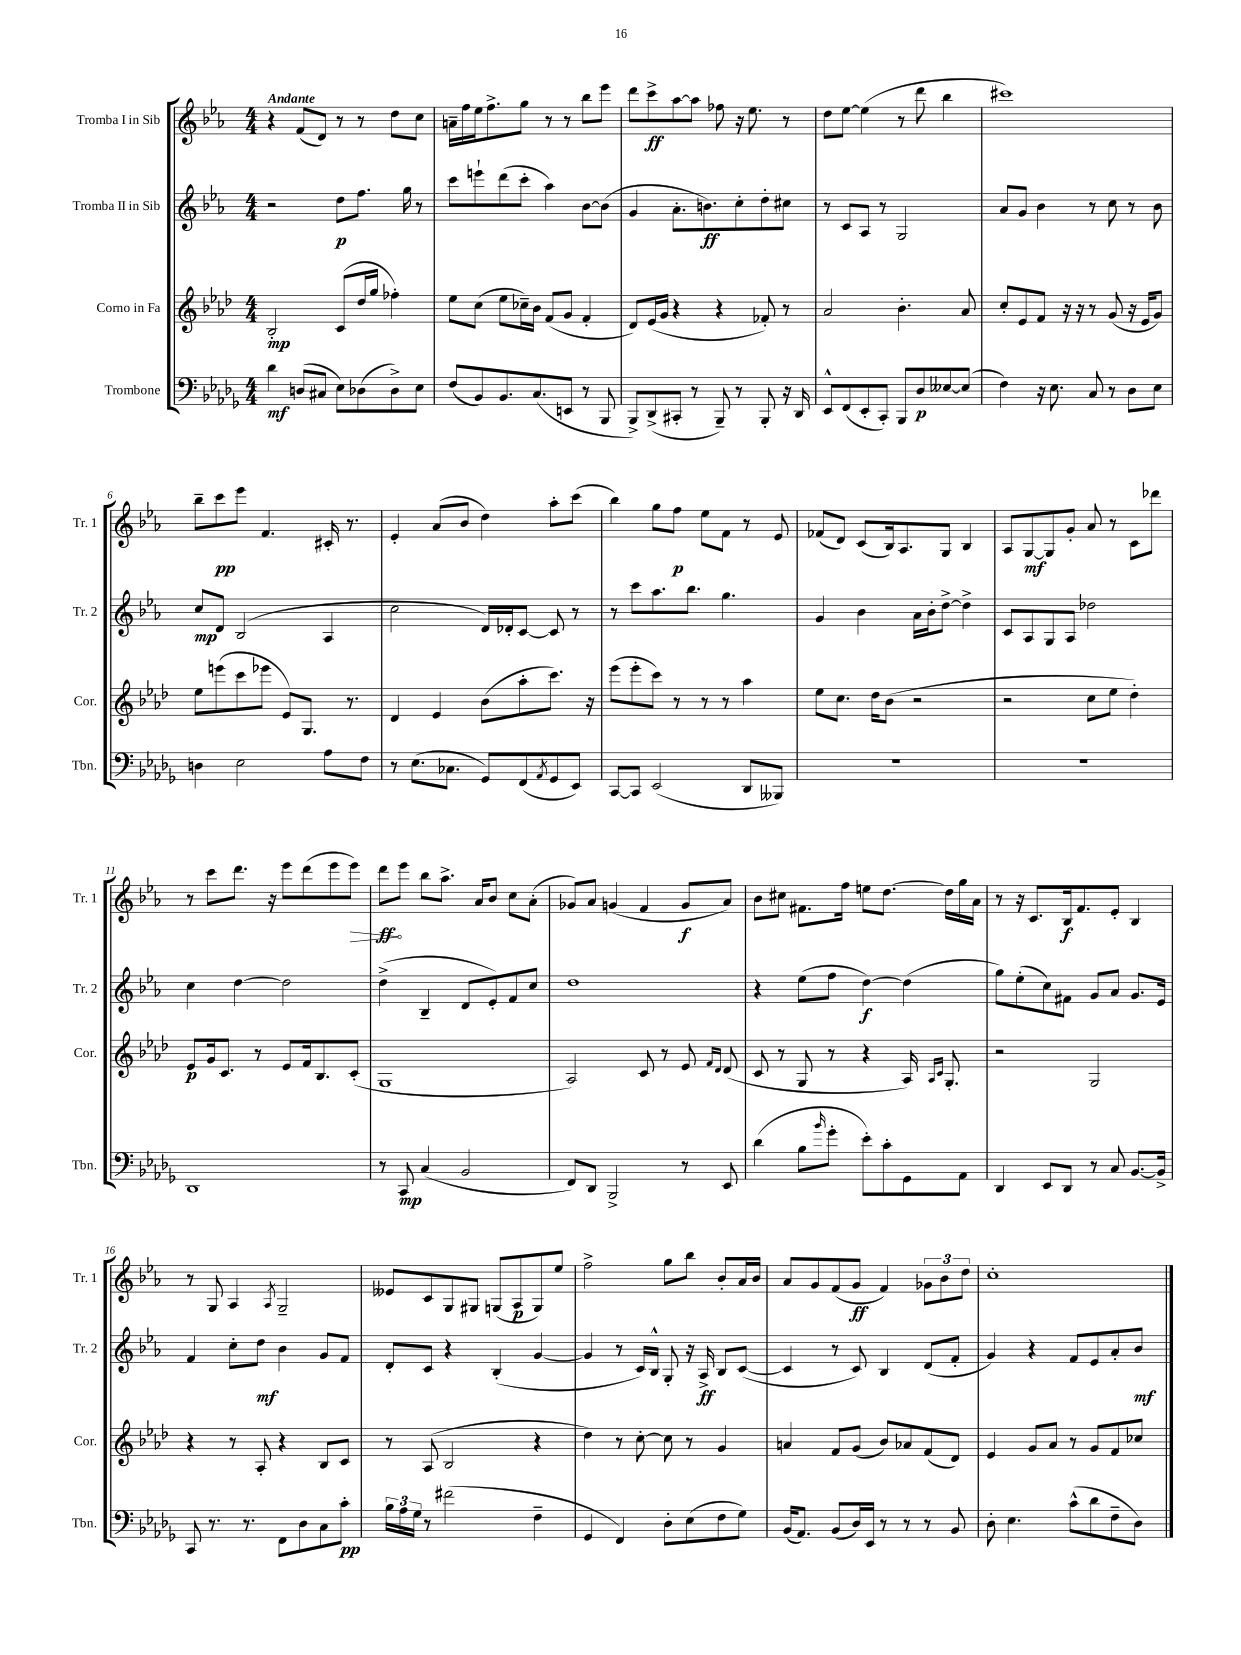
<<
\new StaffGroup <<
\new Staff = "s0" \with { instrumentName = "Tromba I in Sib" shortInstrumentName = "Tr. 1" } {
    \clef treble \key ees \major \numericTimeSignature \time 4/4 \tempo "Andante"
    r4 f'8( d'8) r8 r8 d''8 c''8 |
    a'16-- f''16 ees''16 f''8.-> g''8 r8 r8 bes''8 ees'''8 |
    d'''8 c'''8->\ff aes''8~ aes''8 fes''8 r16 ees''8. r8 |
    d''8 ees''8~ ees''4( r8 d'''8 bes''4 |
    cis'''1) |
    bes''8-- c'''8\pp ees'''8 f'4. cis'16-. r8. |
    ees'4-. aes'8( bes'8 d''4) aes''8-. c'''8( |
    bes''4) g''8 f''8\p ees''8 f'8 r8 ees'8 |
    fes'8( d'8) c'8( bes16) aes8. g8 bes4 |
    aes8 g8~\mf g8 g'8-. aes'8 r8 c'8 des'''8 |
    r8 c'''8 d'''8. r16 ees'''8 d'''8( ees'''8 \once \override Hairpin.circled-tip = ##t ees'''8\>) |
    d'''8\ff\! ees'''8 bes''8 aes''8.-> aes'16 bes'8 c''8 aes'8-.( |
    ges'8) aes'8 g'4( f'4 g'8\f aes'8) |
    bes'8 cis''8 fis'8. f''16 e''8 d''8.~ d''16 g''16 aes'16 |
    r8 r16 c'8. bes16\f f'8. ees'8-. bes4 |
    r8 g8 aes4 \acciaccatura { aes8 } g2-- |
    eeses'8 c'8 g8 gis8 g8( aes8\p g8) ees''8 |
    f''2-> g''8 bes''8 bes'8-. aes'16 bes'16 |
    aes'8 g'8 f'8( g'8\ff f'4) \tuplet 3/2 { ges'8 bes'8 d''8 } |
    c''1-. \bar "|." |
}
\new Staff = "s1" \with { instrumentName = "Tromba II in Sib" shortInstrumentName = "Tr. 2" } {
    \clef treble \key ees \major \numericTimeSignature \time 4/4
    r2 d''8\p f''8. g''16 r8 |
    c'''8 e'''8-! d'''8( c'''8-. aes''4) bes'8~ bes'8( |
    g'4 aes'8.-. b'8.\ff) c''8-. d''8-. cis''8 |
    r8 c'8 aes8 r8 g2 |
    aes'8 g'8 bes'4 r8 c''8 r8 bes'8 |
    c''8\mp d'8 bes2( aes4 |
    c''2 d'16) des'16-. c'8~ c'8 r8 |
    r8 c'''8 aes''8. bes''8. g''4. |
    g'4 bes'4 aes'16 bes'16-. d''8~-> d''4-> |
    c'8 aes8 g8 aes8 des''2 |
    c''4 d''4~ d''2 |
    d''4->( bes4-- d'8 ees'8-.) f'8 c''8 |
    d''1 |
    r4 ees''8( f''8 d''4~\f) d''4( |
    g''8) ees''8-.( c''8) fis'8 g'8 aes'8 g'8. ees'16 |
    f'4 c''8-. d''8\mf bes'4 g'8 f'8 |
    d'8-. c'8 r4 bes4-.( g'4~ |
    g'4 r8 c'16) bes16-^ g8-. r16 aes16->\ff bes8 c'8~( |
    c'4 r8 c'8) bes4 d'8( f'8-. |
    g'4) r4 f'8 ees'8 aes'8-. bes'8\mf \bar "|." |
}
\new Staff = "s2" \with { instrumentName = "Corno in Fa" shortInstrumentName = "Cor." } {
    \clef treble \key aes \major \numericTimeSignature \time 4/4
    bes2-.\mp c'8( des''16 g''16 fes''4-.) |
    ees''8 c''8( ees''8 ces''16--) bes'16 f'8( g'8 f'4-. |
    des'8) ees'16( g'16 r4 r4 fes'8-.) r8 |
    aes'2 bes'4.-. aes'8 |
    c''8-. ees'8 f'8 r16 r16 r8 g'8( r16 ees'16 g'8) |
    ees''8 e'''8( c'''8 ees'''8 ees'8) g8. r8. |
    des'4 ees'4 bes'8( aes''8-. c'''8.) r16 |
    ees'''8( ees'''8-. c'''8) r8 r8 r8 aes''4 |
    ees''8 c''8. des''16 bes'8( r2 |
    r2 c''8 ees''8 des''4-.) |
    ees'8\p g'16 c'8. r8 ees'8 f'16 bes8. c'8-.( |
    g1 |
    aes2) c'8 r8 ees'8 \grace { f'16 des'16 } des'8( |
    c'8 r8 g8 r8 r4 aes16) \grace { aes16 c'16 } g8.-. |
    r2 g2 |
    r4 r8 aes8-. r4 bes8 c'8 |
    r8 aes8( bes2 r4 |
    des''4) r8 c''8~-. c''8 r8 g'4 |
    a'4 f'8 g'8( bes'8) aes'8 f'8( des'8) |
    ees'4 g'8 aes'8 r8 g'8 f'8 ces''8 \bar "|." |
}
\new Staff = "s3" \with { instrumentName = "Trombone" shortInstrumentName = "Tbn." } {
    \clef bass \key des \major \numericTimeSignature \time 4/4
    des'4\mf d8( cis8 ees8) des8( des8->) ees8 |
    f8( bes,8) bes,8. c8.( e,8 r8 bes,,8 |
    bes,,8->) des,8->( cis,8-. r8 bes,,8--) r8 bes,,8-. r16 des,16 |
    ees,8-^ f,8( ees,8-. c,8-.) bes,,8 des8\p eeses8~ eeses8( |
    f4) r16 ees8. c8 r8 des8 ees8 |
    d4 ees2 aes8 f8 |
    r8 ees8.( ces8. ges,8) f,8( \acciaccatura { aes,8 } ges,8 ees,8) |
    c,8~ c,8 ees,2( des,8 beses,,8) |
    R1 |
    R1 |
    des,1 |
    r8 c,8\mp c4( bes,2 |
    f,8) des,8 bes,,2-> r8 ees,8 |
    des'4( bes8 \grace { bes'16 } ges'8-. ees'8-.) c'8-. ges,8 aes,8 |
    des,4 ees,8 des,8 r8 c8 bes,8.~ bes,16-> |
    c,8 r8. r8. f,8 des8 c8 c'8-.\pp |
    \tuplet 3/2 { bes16 aes16 ges16 } r8 fis'2( f4-- |
    ges,4 f,4) des8-. ees8( f8 ges8) |
    bes,16( aes,8.) bes,8( des16) ees,16 r8 r8 r8 bes,8 |
    des8-. ees4. c'8-^( des'8 f8-- des8) \bar "|." |
}
>>
>>
